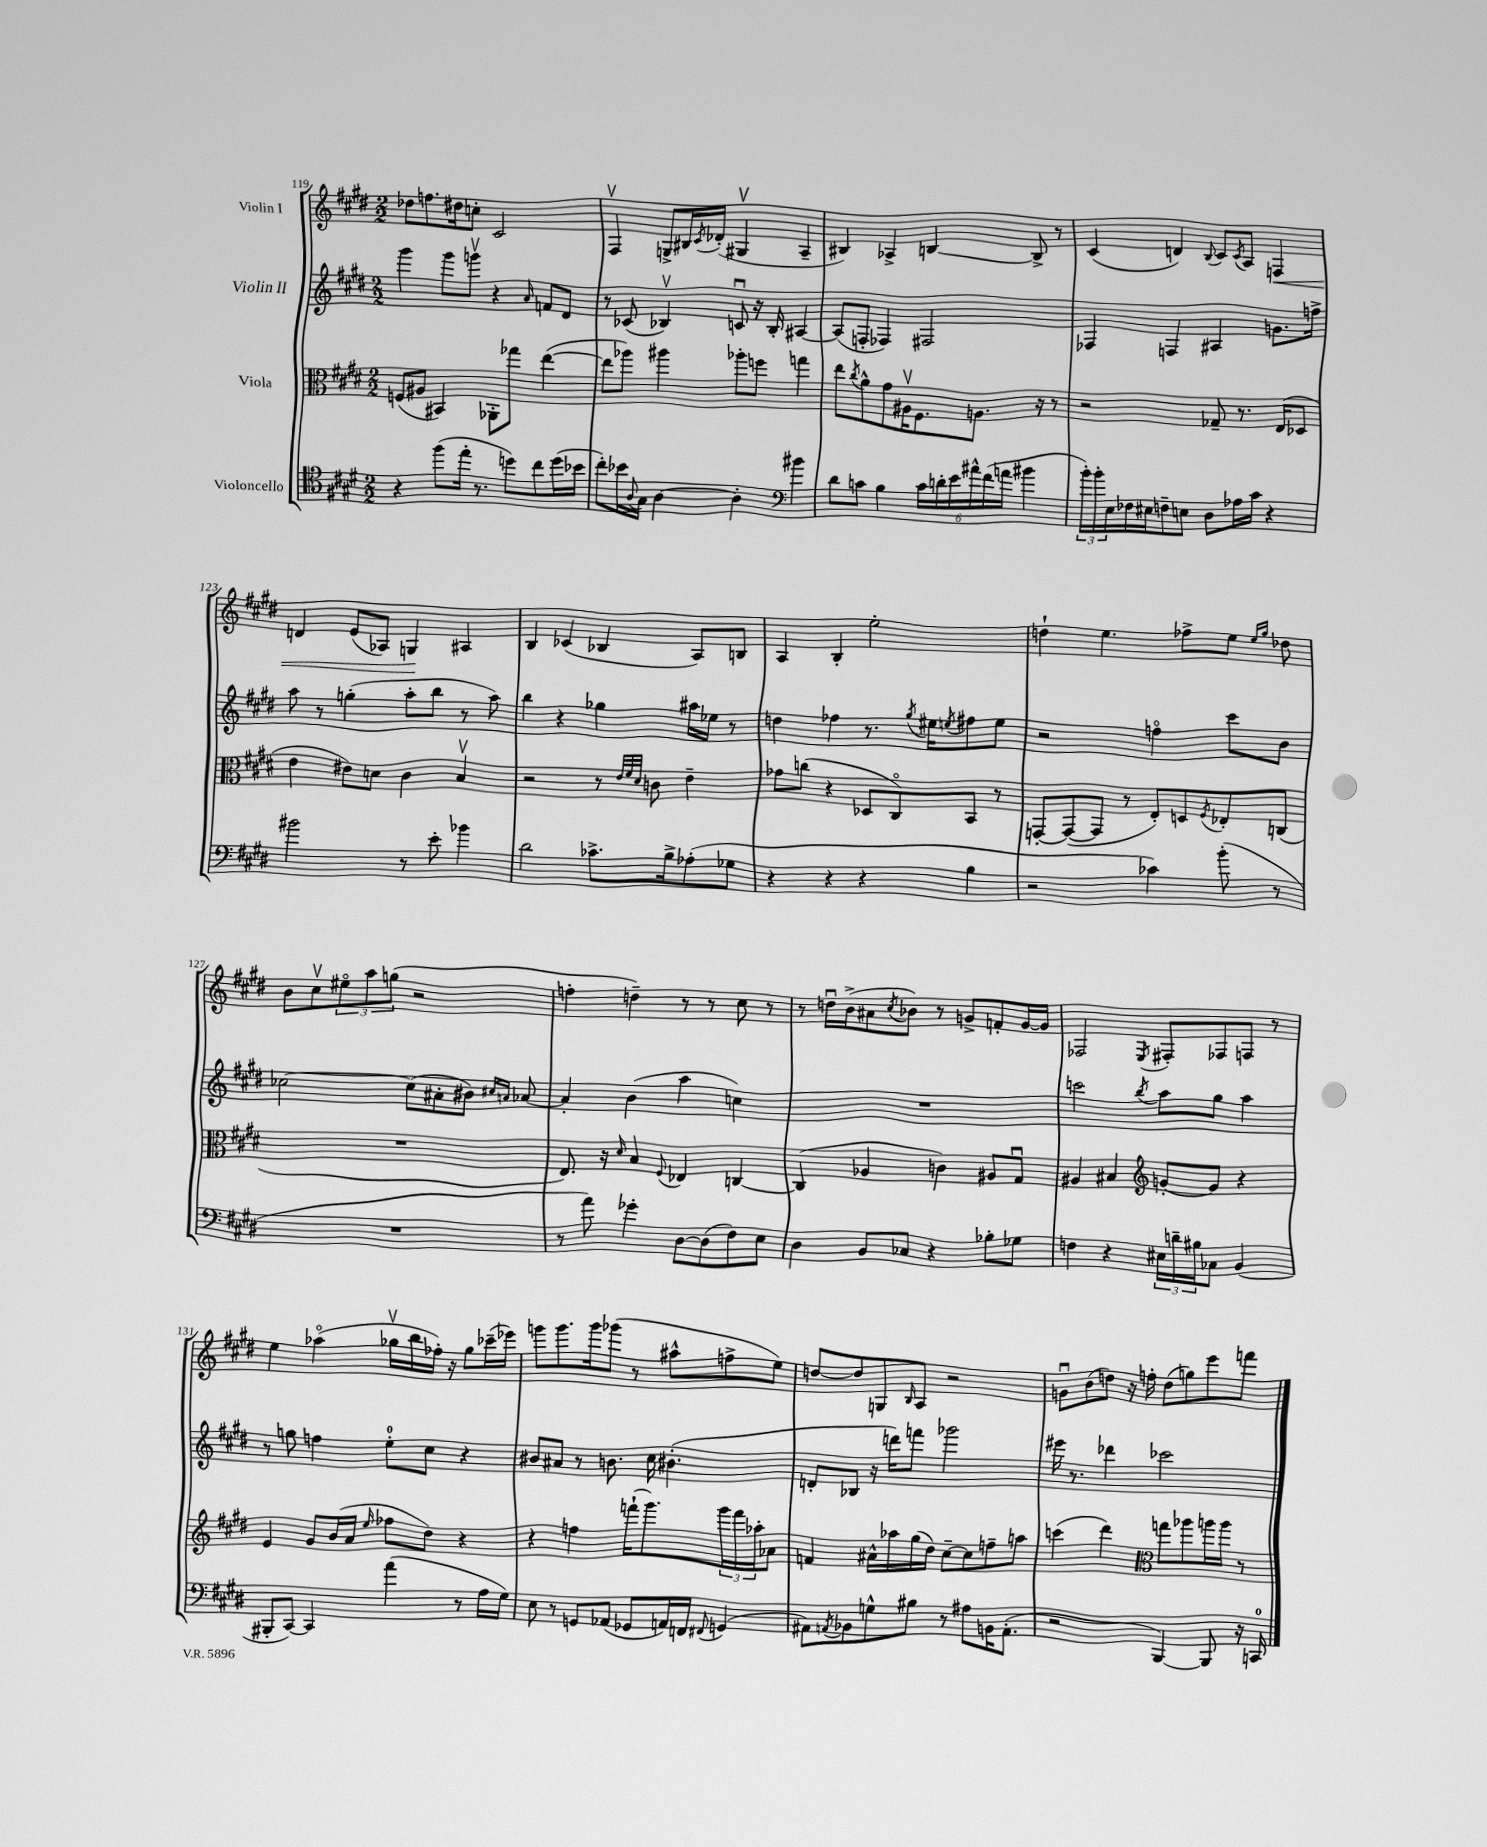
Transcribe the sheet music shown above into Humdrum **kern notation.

**kern	**kern	**kern	**kern	**dynam
*part4	*part3	*part2	*part1	*part1
*staff4	*staff3	*staff2	*staff1	*staff1
*I"Violoncello	*I"Viola	*I"Violin II	*I"Violin I	*
*clefC4	*clefC3	*clefG2	*clefG2	*
*k[f#c#g#d#]	*k[f#c#g#d#]	*k[f#c#g#d#]	*k[f#c#g#d#]	*
*M2/2	*M2/2	*M2/2	*M2/2	*
=119	=119	=119	=119	=119
4r	(8Fn/L	4ggg#\	8dd-X\L	.
.	8A#X/J	.	8.ffn\	.
(8ff#\L	4BB#X/)	8ggg#\L	.	.
.	.	.	16dd#X\k	.
16ee'\Jk	.	8gggnv\J	8ccn'\J	.
8.r	.	.	.	.
.	8AA-X'\L	4r	2c#/	.
8ddn\L)	8gg-X\J	.	.	.
.	.	16qqa/	.	.
8cc#\	([4ee\	8fn/L	.	.
(16dd\L	.	8d#/J	.	.
16b-X\JJ	.	.	.	.
=120	=120	=120	=120	=120
8cc#'\L)	8ee\L]	8r	4F#v/	.
16b-X\L	8aa-X\J)	(8c-X/	.	.
8qqA/	.	.	.	.
16G#\JJ	.	.	.	.
[4A\	4aa#X\	4B-Xv/)	8Gn^/L	.
.	.	.	16B#X/L	.
.	.	.	8qc#/	.
.	.	.	(16d-X'/JJ	.
4A'\]	8aa-X'\L	8cnu/	4G#Xv/	.
.	8ffn\J	16r	.	.
.	.	16B-'/	.	.
*clefF4	*	*	*	*
4b#X\	4ggn\	[4A#X/	4A~/	.
=121	=121	=121	=121	=121
8d#\L	8ee\L	(8A#/L]	4B#X/)	.
.	8qcc#/	.	.	.
8cn\J	8a^^\	8Fn'/J	.	.
4B\	8g#\	4F-X/)	4A-X^/	.
.	16A#Xv\K	.	.	.
.	8.F#\	.	.	.
24c\LL	.	2F#X/	[4Bn/	.
24dn'\	.	.	.	.
24e\	.	.	.	.
24a#X^^\	8.An\J	.	.	.
(24f#\	.	.	.	.
24an\JJ	.	.	.	.
4b#X\	.	.	8B^/]	.
.	16r	.	.	.
.	8r	.	8r	.
=122	=122	=122	=122	=122
24b'\LL)	2r	4F-X/	(4c#/	.
24b'\	.	.	.	.
24E\	.	.	.	.
16F-X\	.	.	.	.
16E#X\J	.	.	.	.
8Fn~\	.	4Fn/	4dn/)	.
8En\J	.	.	.	.
.	.	.	8qqB/	.
8D#\L	8G-X~/	4A#X/	8c#/L	.
.	.	.	8qc#/	.
16A-X\L	8.r	.	8A/J	.
16c#\JJ	.	.	.	.
!	!	!	!	!LO:HP:b
4r	.	8.gn\L	4Fn/	<
.	(16E/KL	.	.	.
.	8D-X/J	.	.	.
.	.	16ffn^\Jk	.	.
!!LO:LB:g=z
=123	=123	=123	=123	=123
2b#X\	4e\	8aa\	4dn/	.
.	.	8r	.	.
.	8e#X\L)	(4ggn'\	(8e/L	.
.	8dn\J	.	8A-X/J)	.
8r	4c#\	8aa'\L	4Gn/	.
8e'\	.	8bb\J	.	.
4b-X\	4Bv/	8r	4A#X/	[
.	.	8aa\)	.	.
=124	=124	=124	=124	=124
2d#\	2r	4bb\	4B/	.
.	.	4r	(4c-X/	.
8.c-X^\L	8r	4gg-X\	4B-X/	.
.	32qqe/LLL	.	.	.
.	32qqf#/	.	.	.
.	32qqd#/JJJ	.	.	.
.	8cn\	.	.	.
16B^\k	.	.	.	.
(8A-X'\	4e~\	16aa#X\LL	8A/L)	.
.	.	16ee-X\JJ	.	.
8G-X\J	.	8r	8Bn/J	.
=125	=125	=125	=125	=125
4r	8g-X\L	4ddn\	4A/	.
.	(8ccn\J	.	.	.
4r	4r	4ff-X\	4B'/	.
4r	8D-X/L	8.r	2ee'\	.
.	8C#/)	.	.	.
.	.	8qgg#/	.	.
.	.	16ee#X\KL	.	.
.	.	8qeen/	.	.
4B\	8BB/J	8ff#X\	.	.
.	8r	8ee\J	.	.
=126	=126	=126	=126	=126
2r	[8GGn'/L	2r	4ddn`\	.
.	(8GG/_	.	.	.
.	8GG/J]	.	4.ee\	.
.	8r	.	.	.
4c-X\)	8E'/L)	4ffn\	.	.
.	8Dn/	.	8ff-X^\L	.
.	8qF#/	.	.	.
(8b'\	8E-X'/	8ccc#\L	8ee\J	.
.	.	.	16qqee/LL	.
.	.	.	16qqgg#/JJ	.
8r	(8Cn/J	8b\J	8dd-X\	.
!!LO:LB:g=z
=127	=127	=127	=127	=127
1r	1r	[2cc-X\	8b\L	.
.	.	.	8cc#v\	.
.	.	.	12ee#X\	.
.	.	.	12aa\	.
.	.	.	(12ggn\J	.
.	.	(8cc-\L]	2r	.
.	.	8a#X'\	.	.
.	.	8b#X\J)	.	.
.	.	16qqcc#X/LL	.	.
.	.	16qqan/JJ	.	.
.	.	[8a-X/	.	.
=128	=128	=128	=128	=128
8r	8.E/)	4a-'/]	4ffn'\	.
8a\)	.	.	.	.
.	16r	.	.	.
.	16qqd#/	.	.	.
4g-X'\	4B/	(4b\	4ddn~\)	.
.	8qqF#/	.	.	.
[8D#\L	4E-X/	4aa\	8r	.
(8D#\]	.	.	8r	.
8F#\)	[4Cn/	4ccn\)	8cc#\	.
8E\J	.	.	8r	.
=129	=129	=129	=129	=129
4D#\	(4C/]	1r	8r	.
.	.	.	16ddnu\LL	.
.	.	.	(16b^\J	.
8BB/L	4A-X/	.	8a#X\	.
.	.	.	8qcc#/	.
8C-X/J	.	.	8b-X\J)	.
4r	4cn\)	.	8r	.
.	.	.	8gn^/L	.
8B-X'\L	8A#X/L	.	8fn'/	.
8G-X\J	8G#u/J	.	[16g/L	.
.	.	.	16g/JJ]	.
=130	=130	=130	=130	=130
4Fn\	4A#X/	2cccn\	2F-X/	.
4r	4B#X/	.	.	.
*	*clefG2	*	*	*
.	.	8qbb/	8qE/	.
24E#X\LL	[8gn'/L	8aa\L	8F#X'/L	.
24dn~\	.	.	.	.
24B#X\J	.	.	.	.
8C-X\J	8g/J]	8gg#\J	8F-X/	.
(4BB/	4r	4aa\	8Fn/J	.
.	.	.	8r	.
!!LO:LB:g=z
=131	=131	=131	=131	=131
8BBB#X'/L	4e/	8r	4ee\	.
[8CC#/J)	.	8ggn\	.	.
4CC#/]	8g#/L	4ffn\	(4aa-X\	.
.	(16b/L	.	.	.
.	16a/JJ	.	.	.
.	16qqee/	.	.	.
(4a\	8ff-X\L	8ee'\L	16gg-Xv\LL	.
.	.	.	16bb\	.
.	8dd#\J)	8cc#\J	16ff-X'\JJ)	.
.	.	.	16r	.
8r	4r	4r	8gg-\L	.
16A\LL	.	.	(16ccc-X~\L	.
16G#\JJ)	.	.	16eee-X\JJ)	.
=132	=132	=132	=132	=132
8E\	4r	8b#X/L	8gggn\L	.
8r	.	8a#X/J	8.ggg\	.
8GGn/L	4ffn\	8r	.	.
.	.	.	16ggg\k	.
(8AA-X/J	.	8.bn\	(8ggg-X\J	.
8GG-X/L	(16fffn`\KL	.	8r	.
.	8.ggg#\)	16cc#\	.	.
16AAn/L)	.	(4.b#X'\	8aa#X^^\L	.
16FFn/JJ	.	.	.	.
8qqFF#X/	.	.	.	.
(4GGn/	24ggg#\L	.	8ffn^\	.
.	24fff\	.	.	.
.	24aa-X'\J	.	.	.
.	8a-X\J	.	8ee\J)	.
=133	=133	=133	=133	=133
8AA#X\L)	4fn/	8dn'/L	[8ddn/L	.
8qAAn/	.	.	.	.
8BB-X\	.	8B-X/J	8dd/]	.
8Gn^^\	16a#X^^\LL	16r	8Gn/	.
.	16aa-X\	16dddn\KL)	.	.
.	.	.	16qqB/	.
8B#X\J	(16gg#\	8fffn\J	8A/J	.
.	16dd#\JJ)	.	.	.
8r	[8cc#~\L	2ggg-X\	2r	.
8A#X\L	8cc#\]	.	.	.
16BBn\K	8ffn~\	.	.	.
(8.AA'\J	.	.	.	.
.	8aan\J	.	.	.
=134	=134	=134	=134	=134
2r	(4cccn\	16eee#X\	8gnu\L	.
.	.	8.r	.	.
.	.	.	(8b\	.
.	4ddd#\)	4ddd-X\	8ddn\J)	.
.	.	.	16r	.
.	.	.	16ffn'\	.
*	*clefC3	*	*	*
[4BBB/)	8ggn\L	2ccc-X\	(8dd\L	.
.	8aa-X\	.	8ggn\)	.
8BBB/]	16aan\L	.	8eee\	.
.	16aa\JJ	.	.	.
16r	8r	.	8fffn\J	.
16CCn/	.	.	.	.
==	==	==	==	==
*-	*-	*-	*-	*-
